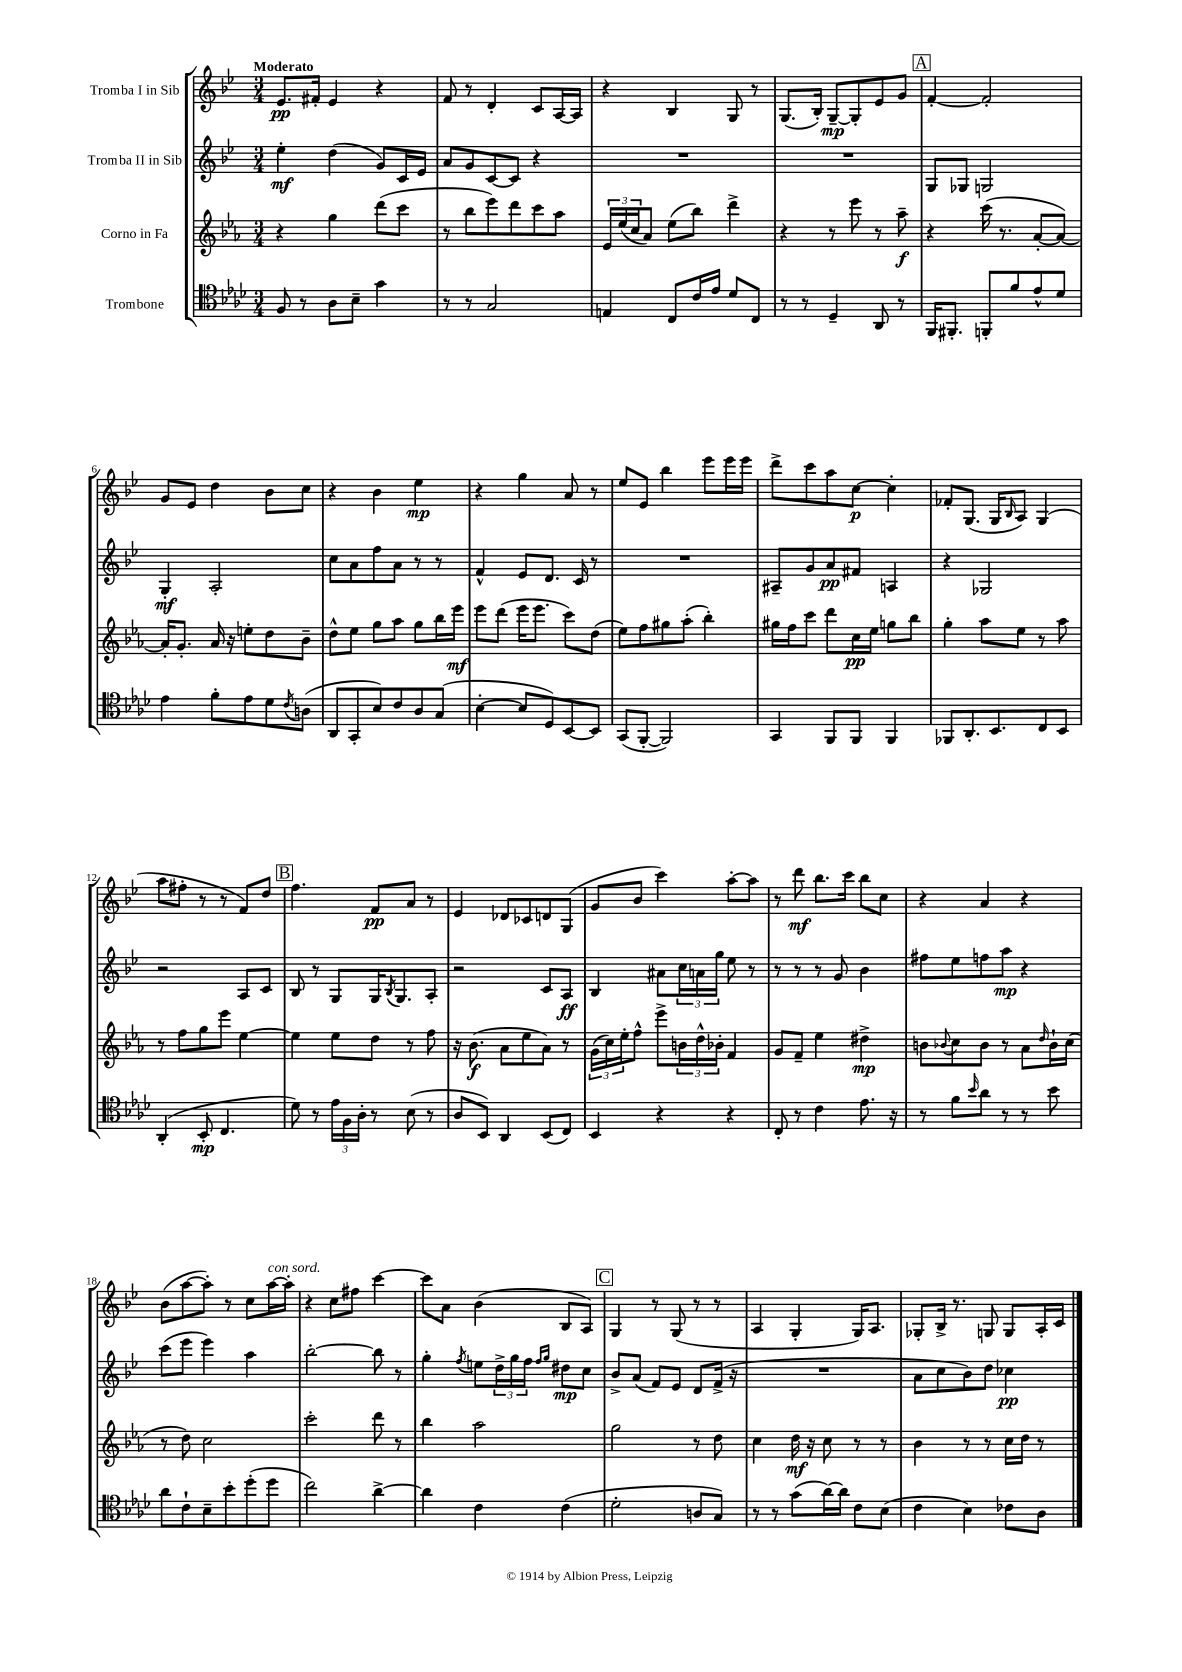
<<
\new StaffGroup <<
\new Staff = "s0" \with { instrumentName = "Tromba I in Sib" } {
    \clef treble \key bes \major \numericTimeSignature \time 3/4 \tempo "Moderato"
    ees'8.\pp fis'16-. ees'4 r4 |
    f'8 r8 d'4-. c'8 a16~ a16 |
    r4 bes4 g8 r8 |
    g8.( bes16-.) g8~--\mp g8-. ees'8 g'8 |
    \mark \markup { \box "A" } f'4~-. f'2-. |
    g'8 ees'8 d''4 bes'8 c''8 |
    r4 bes'4 ees''4\mp |
    r4 g''4 a'8 r8 |
    ees''8 ees'8 bes''4 ees'''8 ees'''16 ees'''16 |
    d'''8-> c'''8 a''8 c''8~\p c''4-. |
    fes'8-. g8.( g16 \grace { bes16 } a8) g4( |
    a''8 fis''8-. r8 r8 f'8) d''8 |
    \mark \markup { \box "B" } f''4. f'8\pp a'8 r8 |
    ees'4 des'8 ces'8 d'8 g8( |
    g'8 bes'8 c'''4) a''8~-. a''8 |
    r8 d'''8\mf bes''8. c'''16 bes''8 c''8 |
    r4 a'4 r4 |
    bes'8( a''8~ a''8-.) r8 c''8 a''16~^\markup { \italic "con sord." } a''16-. |
    r4 c''8 fis''8 c'''4~ |
    c'''8 a'8 bes'4( bes8 a8) |
    \mark \markup { \box "C" } g4 r8 g8( r8 r8 |
    a4 g4-. g16) a8. |
    ges8-. bes16-> r8. g8 g8 a16-. c'16 \bar "|." |
}
\new Staff = "s1" \with { instrumentName = "Tromba II in Sib" } {
    \clef treble \key bes \major \numericTimeSignature \time 3/4
    ees''4-.\mf d''4( g'8) c'16 ees'16 |
    a'8 g'8 c'8~ c'8 r4 |
    R2. |
    R2. |
    \mark \markup { \box "A" } g8 ges8 g2 |
    g4-.\mf a2-. |
    c''8 a'8 f''8 a'8 r8 r8 |
    f'4-^ ees'8 d'8. c'16 r8 |
    R2. |
    ais8-- g'8 a'8\pp fis'8 a4 |
    r4 ges2 |
    r2 a8 c'8 |
    \mark \markup { \box "B" } bes8 r8 g8 g16 \acciaccatura { bes8 } g8. a8-. |
    r2 c'8 a8\ff |
    bes4 ais'8 \tuplet 3/2 { c''16 a'16 g''16 } ees''8 r8 |
    r8 r8 r8 g'8 bes'4 |
    fis''8 ees''8 f''8 a''8\mp r4 |
    c'''8( ees'''8 ees'''4) a''4 |
    bes''2~-. bes''8 r8 |
    g''4-. \acciaccatura { f''8 } e''8 \tuplet 3/2 { d''16-> g''16 f''16 } \grace { f''16 g''16 } dis''8\mp c''8 |
    \mark \markup { \box "C" } bes'8-> a'8( f'8) ees'8 d'8 f'16->( r16 |
    R2. |
    a'8 c''8 bes'8) d''8 ces''4\pp \bar "|." |
}
\new Staff = "s2" \with { instrumentName = "Corno in Fa" } {
    \clef treble \key ees \major \numericTimeSignature \time 3/4
    r4 g''4 d'''8( c'''8 |
    r8 bes''8 ees'''8) d'''8 c'''8 aes''8 |
    \tuplet 3/2 { ees'16 ees''16( c''16 } aes'8) ees''8( bes''8) d'''4-> |
    r4 r8 ees'''8 r8 aes''8--\f |
    \mark \markup { \box "A" } r4 c'''16( r8. aes'8~-. aes'8~) |
    aes'16-. g'8.-. aes'16 r16 e''8-. d''8 bes'8-- |
    d''8-^ ees''8 g''8 aes''8 g''8 bes''16 ees'''16\mf |
    ees'''8 d'''8( ees'''16 ees'''8. c'''8) d''8( |
    ees''8) f''8 gis''8 aes''8-.( bes''4-.) |
    gis''16 f''16 c'''8 d'''8 c''16\pp ees''16 g''8 bes''8 |
    g''4-. aes''8 ees''8 r8 aes''8 |
    r8 f''8 g''8 ees'''8 ees''4~ |
    \mark \markup { \box "B" } ees''4 ees''8 d''8 r8 f''8 |
    r16 bes'8.\f( aes'8 ees''8 aes'8) r8 |
    \tuplet 3/2 { g'16( c''16) ees''16-. } f''8-^ ees'''8-> \tuplet 3/2 { b'16 d''16-^ bes'16-. } f'4 |
    g'8 f'8-- ees''4 dis''4->\mp |
    b'8 \appoggiatura { bes'8 } c''8 bes'8 r8 aes'8 \grace { d''16 } bes'16-! c''16( |
    r8 d''8) c''2 |
    c'''2-. d'''8 r8 |
    bes''4 aes''2 |
    \mark \markup { \box "C" } g''2 r8 d''8 |
    c''4 d''16\mf r16 c''8 r8 r8 |
    bes'4 r8 r8 c''16 d''16 r8 \bar "|." |
}
\new Staff = "s3" \with { instrumentName = "Trombone" } {
    \clef tenor \key aes \major \numericTimeSignature \time 3/4
    f8 r8 aes8 bes8-- g'4 |
    r8 r8 g2 |
    e4 c8 c'16 ees'16 des'8 c8 |
    r8 r8 des4-- aes,8 r8 |
    \mark \markup { \box "A" } f,16 fis,8.-. f,8-. f'8 ees'8-^ des'8 |
    ees'4 f'8-. ees'8 des'8 \acciaccatura { c'8 } a8( |
    aes,8 g,8-. bes8) c'8 aes8 g8( |
    bes4~-. bes8 des8) bes,8~ bes,8 |
    g,8( f,8~-. f,2) |
    g,4 f,8 f,8 f,4 |
    fes,8 aes,8.-. bes,8. c8 bes,8 |
    aes,4-.( bes,8-.\mp c4. |
    \mark \markup { \box "B" } des'8) r8 \tuplet 3/2 { ees'16 f16 aes16-. } r8 bes8( r8 |
    aes8 bes,8) aes,4 bes,8( c8) |
    bes,4 r4 r4 |
    c8-. r8 c'4 ees'8. r16 |
    r8 f'8 \grace { bes'16 } aes'8 r8 r8 bes'8 |
    aes'8 c'8-! bes8-- bes'8-. des''8-.( des''8 |
    c''2) aes'4~-> |
    aes'4 c'4 c'4( |
    \mark \markup { \box "C" } des'2-. a8 g8) |
    r8 r8 g'8( aes'16~) aes'16 c'8 bes8( |
    c'4 bes4) ces'8 aes8 \bar "|." |
}
>>
>>
